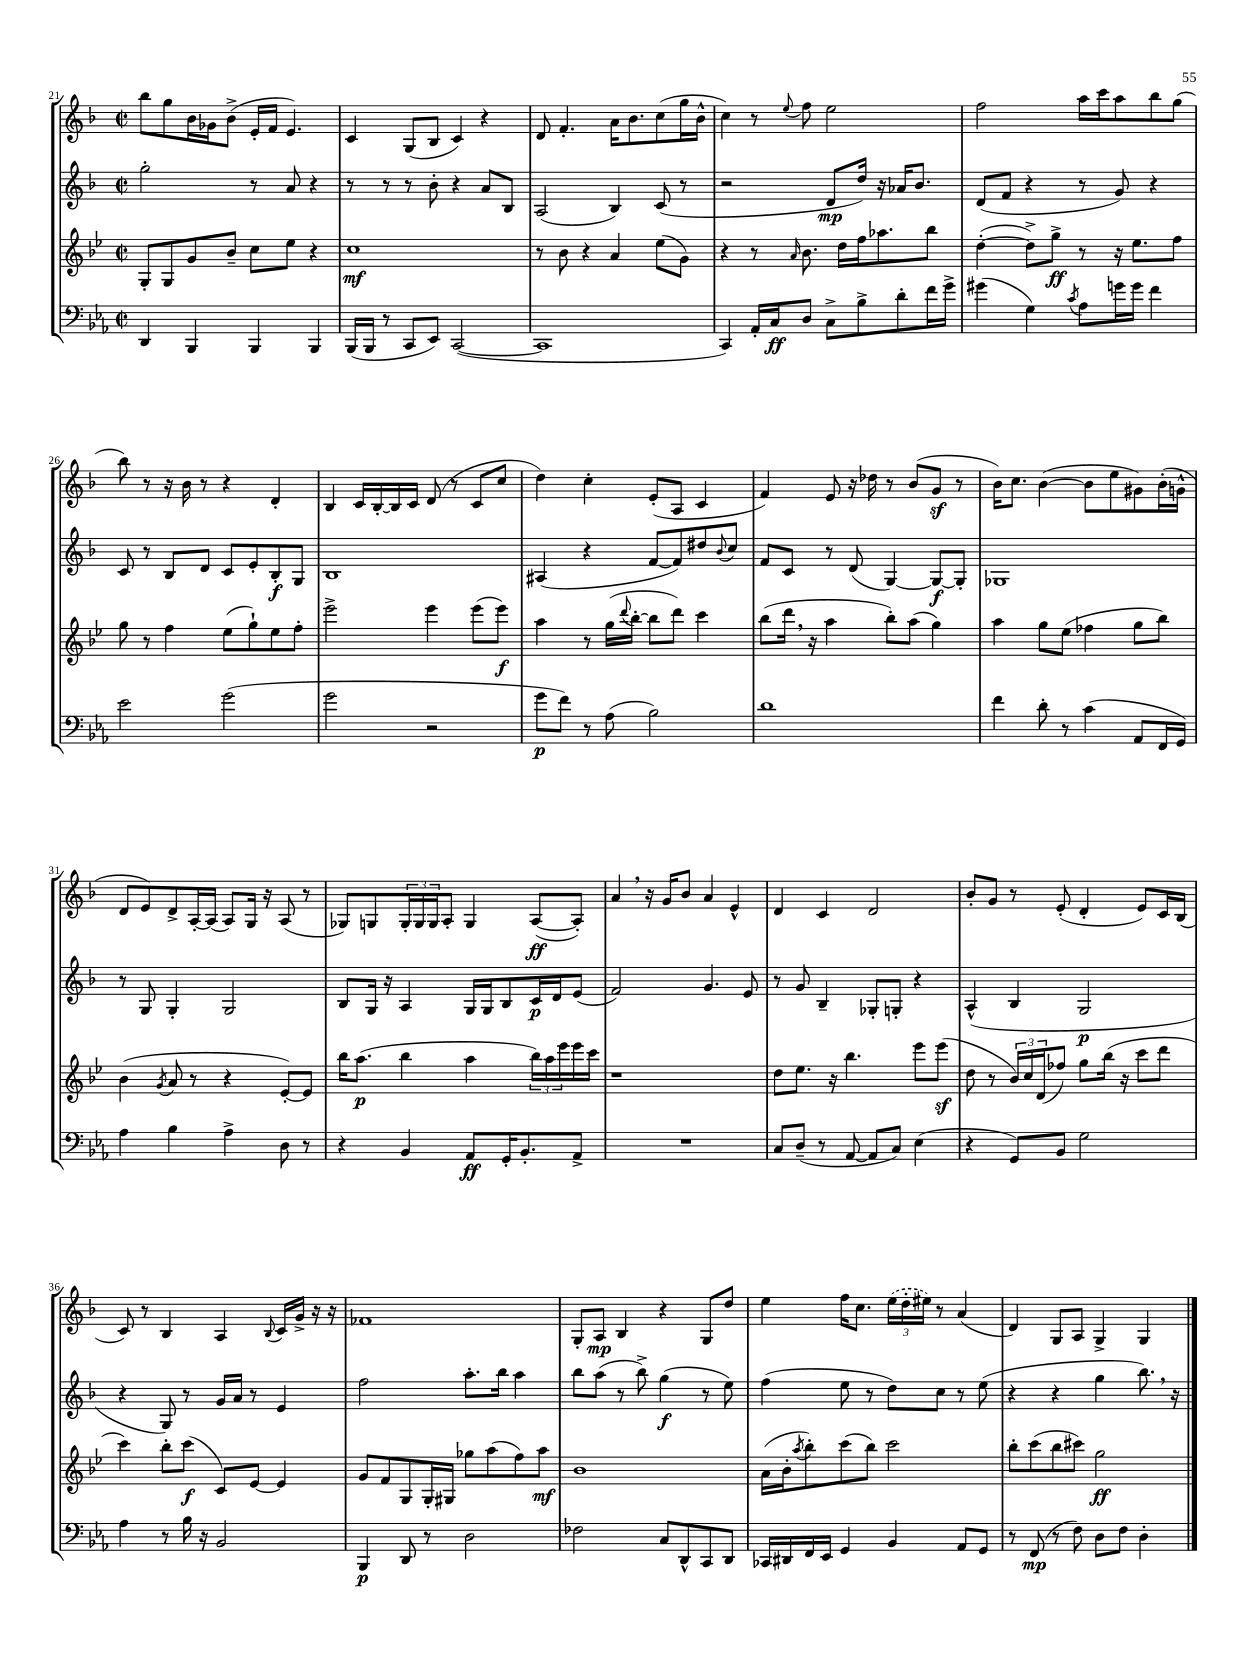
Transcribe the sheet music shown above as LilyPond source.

<<
\new StaffGroup <<
\new Staff = "s0" {
    \clef treble \key f \major \defaultTimeSignature \time 2/2
    bes''8 g''8 bes'16 ges'16 bes'8->( e'16-. f'16 e'4.) |
    c'4 g8( bes8 c'4) r4 |
    d'8 f'4.-. a'16 bes'8. c''8( g''16 bes'16-^ |
    c''4) r8 \appoggiatura { e''8 } f''8 e''2 |
    f''2 a''16 c'''16 a''8 bes''8 g''8( |
    bes''8) r8 r16 bes'16 r8 r4 d'4-. |
    bes4 c'16 bes16~-. bes16 c'16 d'8( r8 c'8 c''8 |
    d''4) c''4-. e'8-.( a8 c'4 |
    f'4) e'8 r16 des''16 r8 bes'8( g'8\sf r8 |
    bes'16) c''8. bes'4~( bes'8 e''8 gis'8) bes'16-.( g'16-^ |
    d'8 e'8) d'8-> a16~-. a16( a8) g16 r16 a8( r8 |
    ges8) g8 \tuplet 3/2 { g16-. g16 g16 } a8-. g4 a8~\ff( a8-.) |
    a'4 \breathe r16 g'16 bes'8 a'4 e'4-^ |
    d'4 c'4 d'2 |
    bes'8-. g'8 r8 e'8-.( d'4-. e'8) c'16 bes16( |
    c'8) r8 bes4 a4 \appoggiatura { bes8 } c'16 g'16-> r16 r16 |
    fes'1 |
    g8-. a8\mp bes4 r4 g8 d''8 |
    e''4 f''16 c''8. \tuplet 3/2 { \once \slurDashed e''16( d''16-. eis''16) } r8 a'4( |
    d'4) g8 a8 g4-> g4 \bar "|." |
}
\new Staff = "s1" {
    \clef treble \key f \major \defaultTimeSignature \time 2/2
    g''2-. r8 a'8 r4 |
    r8 r8 r8 bes'8-. r4 a'8 bes8 |
    a2( bes4) c'8( r8 |
    r2 d'8\mp d''16) r16 aes'16 bes'8. |
    d'8( f'8 r4 r8 g'8) r4 |
    c'8 r8 bes8 d'8 c'8 e'8-. bes8-.\f g8 |
    bes1 |
    ais4( r4 f'8~ f'8) dis''8 \appoggiatura { bes'8 } c''8 |
    f'8 c'8 r8 d'8( g4~) g8~\f g8-. |
    ges1 |
    r8 g8 g4-. g2 |
    bes8 g16 r16 a4 g16 g16 bes8 c'16\p d'16 e'8( |
    f'2) g'4. e'8 |
    r8 g'8 bes4-- ges8-. g8-. r4 |
    a4-^( bes4 g2\p |
    r4 g8) r8 g'16 a'16 r8 e'4 |
    f''2 a''8.-. bes''16 a''4 |
    bes''8 a''8( r8 bes''8->) g''4\f( r8 e''8) |
    f''4( e''8 r8 d''8) c''8 r8 e''8( |
    r4 r4 g''4 bes''8.) \breathe r16 \bar "|." |
}
\new Staff = "s2" {
    \clef treble \key bes \major \defaultTimeSignature \time 2/2
    g8-. g8 g'8 bes'8-- c''8 ees''8 r4 |
    c''1\mf |
    r8 bes'8 r4 a'4 ees''8( g'8) |
    r4 r8 \grace { a'16 } bes'8. d''16 f''16 aes''8. bes''8 |
    d''4~-.( d''8->) g''8->\ff r8 r16 ees''8. f''8 |
    g''8 r8 f''4 ees''8( g''8-!) ees''8 f''8-. |
    ees'''2-> ees'''4 ees'''8( ees'''8\f) |
    a''4 r8 g''16( \appoggiatura { d'''8 } bes''16~-. bes''8 d'''8) c'''4 |
    bes''8( d'''16 \breathe r16 a''4 bes''8-.) a''8( g''4) |
    a''4 g''8 ees''8( fes''4 g''8 bes''8) |
    bes'4( \acciaccatura { g'8 } a'8 r8 r4 ees'8~-.) ees'8 |
    bes''16 a''8.\p( bes''4 a''4 \tuplet 3/2 { bes''16) a''16 ees'''16 } ees'''16 c'''16 |
    r1 |
    d''8 ees''8. r16 bes''4. ees'''8 ees'''8\sf( |
    d''8 r8 \tuplet 3/2 { bes'16) c''16 d'16( } fes''8) g''8 bes''16( r16 c'''8 d'''8 |
    c'''4) bes''8-. c'''8\f( c'8) ees'8~ ees'4 |
    g'8 f'8 g8 g16-. gis16 ges''8 a''8( f''8) a''8\mf |
    bes'1 |
    a'16( bes'16-. \acciaccatura { a''8 } bes''8-.) c'''8( bes''8) c'''2 |
    bes''8-. c'''8( bes''8 cis'''8) g''2\ff \bar "|." |
}
\new Staff = "s3" {
    \clef bass \key ees \major \defaultTimeSignature \time 2/2
    d,4 bes,,4 bes,,4 bes,,4 |
    bes,,16( bes,,16 r8 c,8 ees,8) c,2~( |
    c,1 |
    c,4) aes,16-. c16\ff d8 c8-> bes8-> d'8-. f'16 g'16-> |
    gis'4( g4) \acciaccatura { c'8 } aes8 g'16 g'16 f'4 |
    ees'2 g'2( |
    g'2 r2 |
    g'8\p f'8) r8 aes8( bes2) |
    d'1 |
    f'4 d'8-. r8 c'4( aes,8 f,16 g,16) |
    aes4 bes4 aes4-> d8 r8 |
    r4 bes,4 aes,8\ff g,16-. bes,8.-. aes,8-> |
    R1 |
    c8 d8--( r8 aes,8~ aes,8 c8) ees4( |
    r4 g,8) bes,8 g2 |
    aes4 r8 bes16 r16 bes,2 |
    bes,,4\p d,8 r8 d2 |
    fes2 c8 d,8-^ c,8 d,8 |
    ces,16 dis,16 f,16 ees,16 g,4 bes,4 aes,8 g,8 |
    r8 f,8\mp( r8 f8) d8 f8 d4-. \bar "|." |
}
>>
>>
\layout { \context { \Score currentBarNumber = #21 } }
